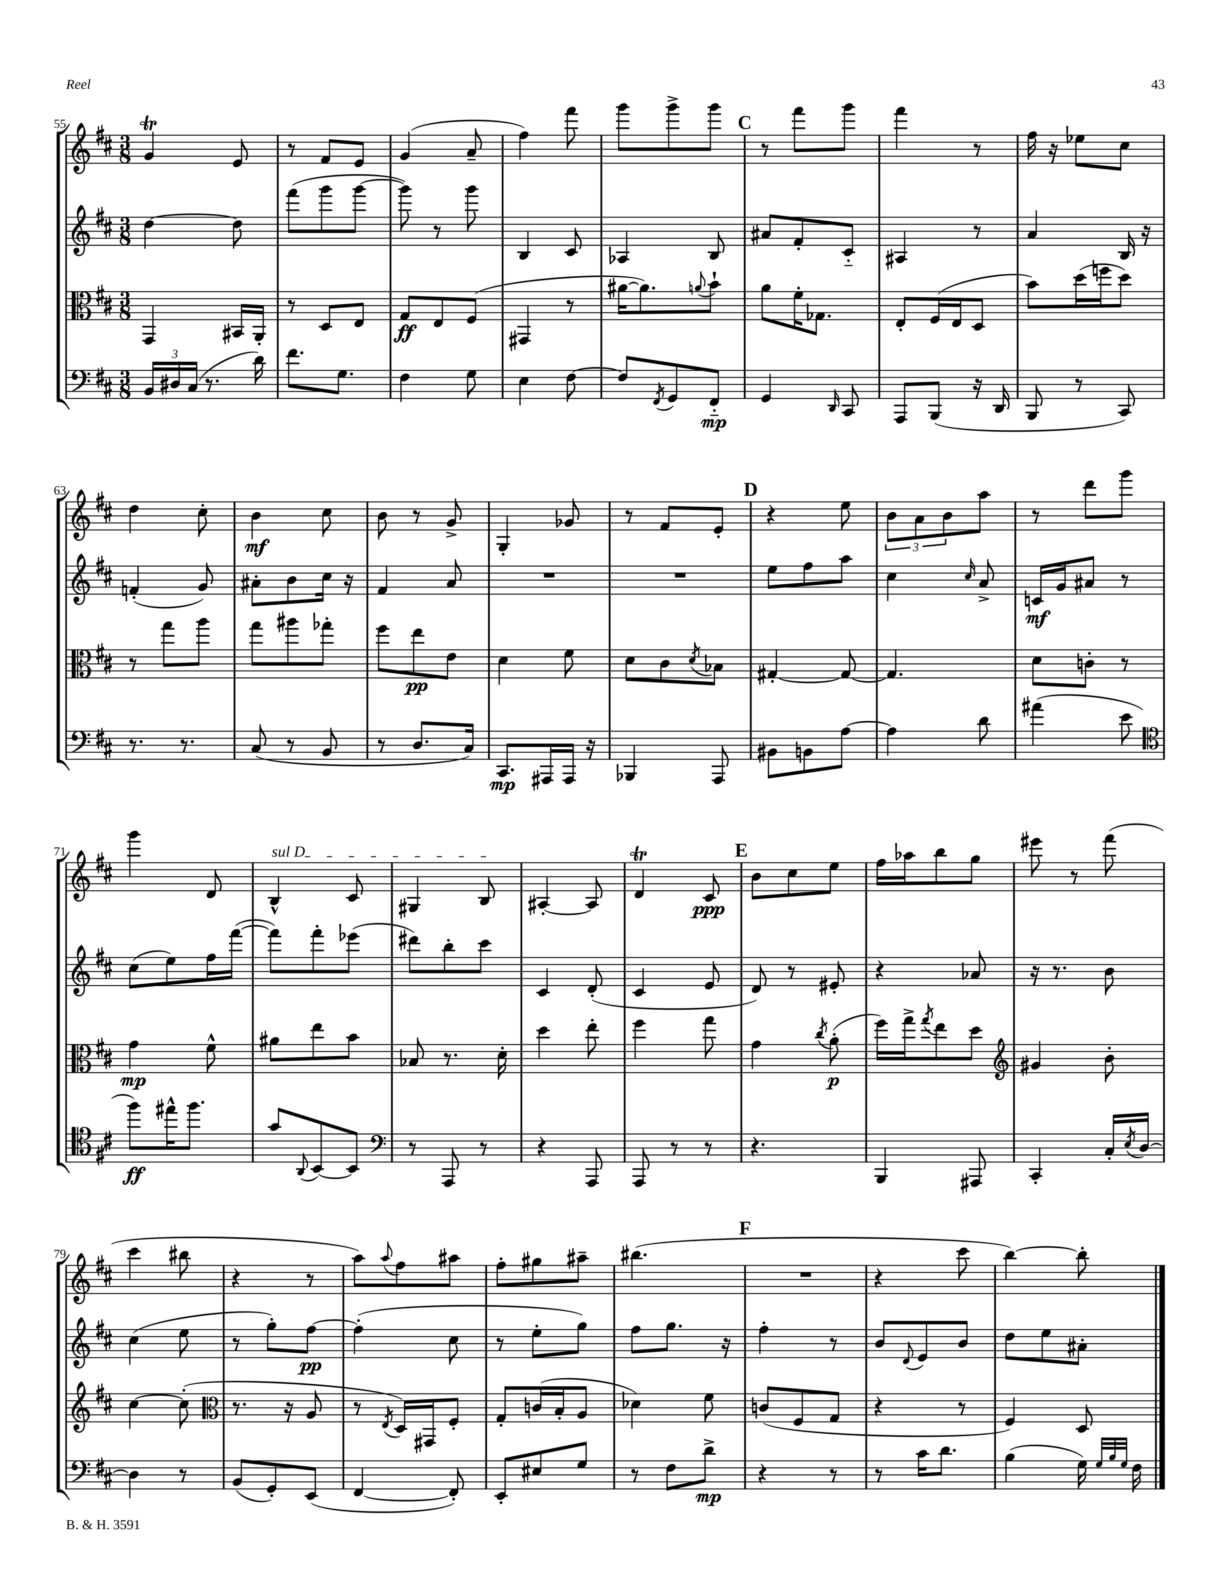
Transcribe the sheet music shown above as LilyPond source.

<<
\new StaffGroup <<
\new Staff = "s0" {
    \clef treble \key d \major \numericTimeSignature \time 3/8
    g'4\trill e'8 |
    r8 fis'8 e'8 |
    g'4( a'8-- |
    fis''4) fis'''8 |
    g'''8 g'''8-> g'''8 |
    \mark \markup { \bold "C" } r8 fis'''8 g'''8 |
    fis'''4 r8 |
    fis''16 r16 ees''8 cis''8 |
    d''4 cis''8-. |
    b'4\mf cis''8 |
    b'8 r8 g'8-> |
    g4-. ges'8 |
    r8 fis'8 e'8-. |
    \mark \markup { \bold "D" } r4 e''8 |
    \tuplet 3/2 { b'8 a'8 b'8 } a''8 |
    r8 d'''8 g'''8 |
    g'''4 d'8 |
    \once \override TextSpanner.bound-details.left.text = \markup { \italic "sul D" } b4-^\startTextSpan cis'8 |
    gis4 b8\stopTextSpan |
    ais4~-. ais8 |
    d'4\trill cis'8\ppp |
    \mark \markup { \bold "E" } b'8 cis''8 e''8 |
    fis''16 aes''16 b''8 g''8 |
    eis'''8 r8 fis'''8( |
    cis'''4 bis''8 |
    r4 r8 |
    a''8) \appoggiatura { a''8 } fis''8 ais''8 |
    fis''8-. gis''8 ais''8-- |
    bis''4.( |
    \mark \markup { \bold "F" } R4. |
    r4 cis'''8 |
    b''4~) b''8-. \bar "|." |
}
\new Staff = "s1" {
    \clef treble \key d \major \numericTimeSignature \time 3/8
    d''4~ d''8 |
    fis'''8( g'''8 g'''8~ |
    g'''8) r8 g'''8 |
    b4 cis'8 |
    aes4 b8 |
    \mark \markup { \bold "C" } ais'8 fis'8-. cis'8-_ |
    ais4 r8 |
    a'4 b16 r16 |
    f'4-.( g'8) |
    ais'8-. b'8 cis''16 r16 |
    fis'4 a'8 |
    R4. |
    R4. |
    \mark \markup { \bold "D" } e''8 fis''8 a''8 |
    cis''4 \grace { cis''16 } a'8-> |
    c'16\mf g'16 ais'8 r8 |
    cis''8( e''8) fis''16 fis'''16~( |
    fis'''8) fis'''8-. ees'''8( |
    dis'''8) b''8-. cis'''8 |
    cis'4 d'8-.( |
    cis'4 e'8 |
    \mark \markup { \bold "E" } d'8) r8 eis'8-. |
    r4 aes'8 |
    r16 r8. b'8 |
    cis''4( e''8 |
    r8 g''8-.) fis''8~\pp |
    fis''4-.( cis''8 |
    r8 e''8-. g''8) |
    fis''8 g''8. r16 |
    \mark \markup { \bold "F" } fis''4-. r8 |
    b'8 \appoggiatura { d'8 } e'8 b'8 |
    d''8 e''8 ais'8-. \bar "|." |
}
\new Staff = "s2" {
    \clef alto \key d \major \numericTimeSignature \time 3/8
    g,4 bis,16 a,16-. |
    r8 d8 e8 |
    g8\ff e8 fis8( |
    gis,4 r8 |
    ais'16~ ais'8.) \appoggiatura { a'8 } b'8-! |
    \mark \markup { \bold "C" } a'8 fis'16-. ges8. |
    e8-. fis16( e16 d8 |
    b'8) d''16( f''16 d''8) |
    r8 g''8 a''8 |
    g''8 ais''8 ges''8-. |
    fis''8 e''8\pp e'8 |
    d'4 fis'8 |
    d'8 cis'8 \acciaccatura { d'8 } bes8 |
    \mark \markup { \bold "D" } gis4~-. gis8~ |
    gis4. |
    d'8 c'8-. r8 |
    g'4\mp fis'8-^ |
    ais'8 e''8 b'8 |
    bes8 r8. d'16-. |
    d''4 e''8-. |
    fis''4 g''8 |
    \mark \markup { \bold "E" } g'4 \acciaccatura { cis''8 } a'8-.\p( |
    fis''16) g''16-> \acciaccatura { g''8 } e''8 d''8 |
    \clef treble gis'4 b'8-. |
    cis''4~ cis''8-.( |
    \clef alto r8. r16 a8 |
    r8 \acciaccatura { e8 } d16) gis,16 fis8-. |
    g8-. c'16( b16-. a8 |
    des'4) fis'8 |
    \mark \markup { \bold "F" } c'8( fis8 g8 |
    r4 r8 |
    fis4) d8 \bar "|." |
}
\new Staff = "s3" {
    \clef bass \key d \major \numericTimeSignature \time 3/8
    \tuplet 3/2 { b,16 dis16 cis16( } r8. d'16) |
    fis'8. g8. |
    fis4 g8 |
    e4 fis8~ |
    fis8 \acciaccatura { fis,8 } g,8 fis,8-_\mp |
    \mark \markup { \bold "C" } g,4 \grace { d,16 } cis,8 |
    a,,8 b,,8( r16 d,16 |
    b,,8 r8 cis,8) |
    r8. r8. |
    cis8( r8 b,8 |
    r8 d8. cis16) |
    cis,8.\mp ais,,16 ais,,16 r16 |
    bes,,4 a,,8 |
    \mark \markup { \bold "D" } bis,8 b,8 a8~ |
    a4 d'8 |
    ais'4( e'8 |
    \clef tenor fis''8\ff) eis''16-^ fis''8. |
    g'8 \appoggiatura { a,8 } b,8~ b,8 |
    \clef bass r8 a,,8 r8 |
    r4 a,,8 |
    a,,8 r8 r8 |
    \mark \markup { \bold "E" } r4. |
    b,,4 ais,,8 |
    cis,4-. cis16-. \acciaccatura { e8 } d16~ |
    d4 r8 |
    b,8( g,8-.) e,8( |
    fis,4~ fis,8-.) |
    e,8-. eis8 g8 |
    r8 fis8 d'8->\mp |
    \mark \markup { \bold "F" } r4 r8 |
    r8 cis'16 d'8. |
    b4( g16) \grace { g32 b32 g32 } fis16 \bar "|." |
}
>>
>>
\layout { \context { \Score currentBarNumber = #55 } }
